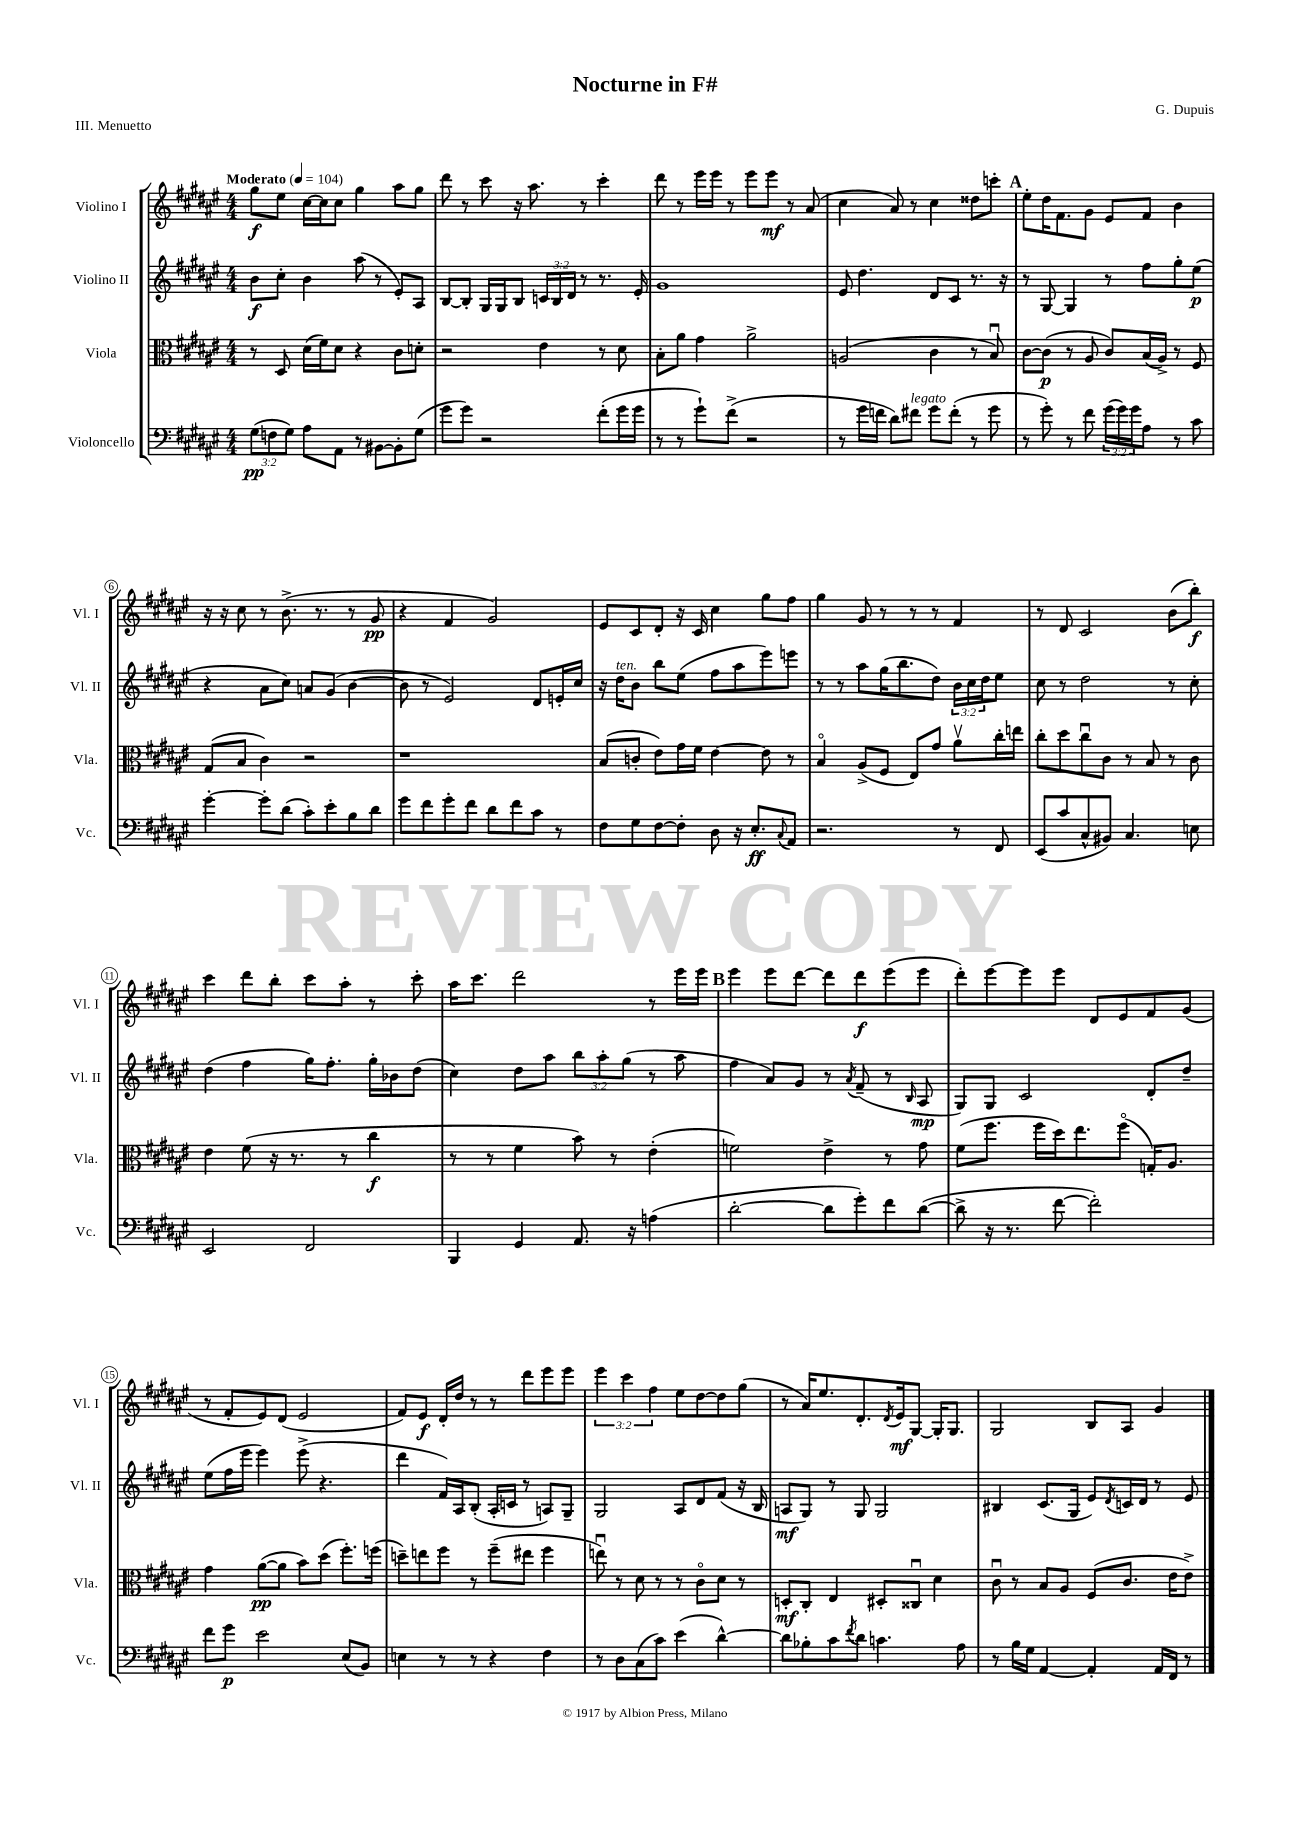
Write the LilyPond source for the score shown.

\header { title = "Nocturne in F#" composer = "G. Dupuis" piece = "III. Menuetto" }
<<
\new StaffGroup <<
\new Staff = "s0" \with { instrumentName = "Violino I" shortInstrumentName = "Vl. I" } {
    \clef treble \key fis \major \numericTimeSignature \time 4/4 \override Staff.TupletNumber.text = #tuplet-number::calc-fraction-text \tempo "Moderato" 4 = 104
    gis''8\f eis''8 cis''16~ cis''16 cis''8 gis''4 ais''8 gis''8 |
    dis'''8 r8 cis'''8 r16 ais''8. r8 cis'''4-. |
    dis'''8 r8 eis'''16 eis'''16 r8 eis'''8 eis'''8\mf r8 ais'8( |
    cis''4 ais'8) r8 cis''4 disis''8 c'''8-. |
    \mark \markup { \bold "A" } eis''8-. dis''16 fis'8. gis'8 eis'8 fis'8 b'4 |
    r16 r16 cis''8 r8 b'8.->( r8. r8 gis'8\pp |
    r4 fis'4 gis'2) |
    eis'8 cis'8 dis'8-. r16 cis'16 cis''4 gis''8 fis''8 |
    gis''4 gis'8 r8 r8 r8 fis'4 |
    r8 dis'8 cis'2 b'8( b''8-.\f) |
    cis'''4 dis'''8 b''8-. cis'''8 ais''8-. r8 cis'''8-. |
    ais''16 cis'''8. dis'''2 r8 eis'''16 eis'''16 |
    \mark \markup { \bold "B" } eis'''4 eis'''8 dis'''8~ dis'''8 dis'''8\f eis'''8( eis'''8 |
    dis'''8-.) eis'''8~ eis'''8 eis'''8 dis'8 eis'8 fis'8 gis'8( |
    r8 fis'8-. eis'8) dis'8( eis'2 |
    fis'8) eis'8\f dis'16-. dis''16 r8 r8 dis'''8 eis'''8 eis'''8 |
    \tuplet 3/2 { eis'''4 cis'''4 fis''4 } eis''8 dis''8~ dis''8 gis''8( |
    r8 ais'16) eis''8. dis'8.-. \acciaccatura { dis'8 } eis'16\mf gis8~ gis16-. gis8. |
    gis2 b8 ais8 gis'4 \bar "|." |
}
\new Staff = "s1" \with { instrumentName = "Violino II" shortInstrumentName = "Vl. II" } {
    \clef treble \key fis \major \numericTimeSignature \time 4/4 \override Staff.TupletNumber.text = #tuplet-number::calc-fraction-text
    b'8\f cis''8-. b'4 ais''8( r8 eis'8-.) ais8 |
    b8~ b8-. gis16 gis16 b8 \tuplet 3/2 { c'16 b16 dis'16 } r8 r8. eis'16-. |
    gis'1 |
    eis'8 dis''4. dis'8 cis'8 r8. r16 |
    \mark \markup { \bold "A" } r8 gis8~ gis4 r8 fis''8 gis''8-. eis''8\p( |
    r4 ais'8 cis''8) a'8 gis'8( b'4~ |
    b'8 r8 eis'2) dis'8 e'16-. cis''16 |
    r16 dis''16^\markup { \italic "ten." } b'8 b''8 eis''8( fis''8 ais''8 eis'''8) e'''8 |
    r8 r8 ais''8 gis''16( b''8. dis''8) \tuplet 3/2 { b'16 cis''16 dis''16 } eis''8 |
    cis''8 r8 dis''2 r8 cis''8-. |
    dis''4( fis''4 gis''16) fis''8.-. gis''16-. bes'16 dis''8( |
    cis''4) dis''8 ais''8 \tuplet 3/2 { b''8 ais''8-. gis''8( } r8 ais''8 |
    \mark \markup { \bold "B" } fis''4 ais'8) gis'8 r8 \acciaccatura { ais'8 } fis'8--( r8 \grace { b16 } ais8\mp |
    gis8) gis8 cis'2 dis'8-. dis''8-- |
    eis''8( fis''16 eis'''16 eis'''4) eis'''8->( r4. |
    dis'''4 fis'16) ais16 b8-.( ais16-. c'16 r8 a8) gis8-- |
    gis2 ais8 dis'8 fis'8( r16 b16 |
    a8\mf gis8) r8 gis8 gis2 |
    bis4 cis'8.( gis16 eis'8) \acciaccatura { dis'8 } c'16 dis'16 r8 eis'8 \bar "|." |
}
\new Staff = "s2" \with { instrumentName = "Viola" shortInstrumentName = "Vla." } {
    \clef alto \key fis \major \numericTimeSignature \time 4/4
    r8 dis8 dis'16( fis'16) dis'8 r4 cis'8 d'8-. |
    r2 eis'4 r8 dis'8 |
    b8-. ais'8 gis'4 ais'2-> |
    a2( cis'4 r8 b8\downbow) |
    \mark \markup { \bold "A" } cis'8~ cis'8\p( r8 ais8 cis'8) b16( ais16->) r8 fis8 |
    gis8( b8 cis'4) r2 |
    r1 |
    b8( c'8-. eis'8) gis'16 fis'16 eis'4~ eis'8 r8 |
    b4\flageolet ais8->( fis8 eis8) gis'8 ais'8\upbow cis''16-. e''16 |
    cis''8-. dis''8 cis''8\downbow cis'8 r8 b8 r8 cis'8 |
    eis'4 fis'8( r16 r8. r8 cis''4\f |
    r8 r8 fis'4 b'8) r8 eis'4-.( |
    \mark \markup { \bold "B" } f'2) eis'4-> r8 gis'8 |
    fis'8( fis''8. fis''16 dis''16) eis''8. fis''8\flageolet( g16-.) ais8. |
    gis'4 ais'8~\pp( ais'8 b'8) dis''8( fis''8.-.) f''16( |
    d''8--) e''8 fis''8 r8 fis''8--( eis''8 fis''4 |
    e''8\downbow) r8 dis'8 r8 r8 cis'8\flageolet dis'8 r8 |
    d8-.\mf cis8-. eis4 dis8-. cisis8\downbow dis'4 |
    cis'8\downbow r8 b8 ais8 fis8( cis'8. eis'16 eis'8->) \bar "|." |
}
\new Staff = "s3" \with { instrumentName = "Violoncello" shortInstrumentName = "Vc." } {
    \clef bass \key fis \major \numericTimeSignature \time 4/4 \override Staff.TupletNumber.text = #tuplet-number::calc-fraction-text
    \tuplet 3/2 { gis8\pp( f8 gis8) } ais8 ais,8 r8 bis,8~ bis,8-. gis8( |
    gis'8 gis'8) r2 fis'8-.( gis'16 gis'16 |
    r8 r8 gis'8-!) fis'8->( r2 |
    r8 gis'16 f'16 dis'8) fis'8^\markup { \italic "legato" } gis'8 fis'8-.( r8 gis'8 |
    \mark \markup { \bold "A" } r8 gis'8-.) r8 fis'8 \tuplet 3/2 { gis'16( gis'16) gis'16 } ais8 r8 cis'8 |
    gis'4~-. gis'8-. dis'8( cis'8-.) eis'8-. b8 dis'8 |
    gis'8 fis'8 gis'8-. fis'8 dis'8 fis'8 cis'8 r8 |
    fis8 gis8 fis8~ fis8-. dis8 r16 eis8.-.\ff \appoggiatura { cis8 } ais,8 |
    r2. r8 fis,8 |
    eis,8( cis'8 cis8-^ bis,8) cis4. e8 |
    eis,2 fis,2 |
    b,,4 gis,4 ais,8. r16 a4( |
    \mark \markup { \bold "B" } dis'2~-. dis'8 gis'8-.) fis'8 dis'8~( |
    dis'8-> r16 r8. fis'8~ fis'2-.) |
    fis'8 gis'8\p eis'2 eis8( b,8) |
    e4 r8 r8 r4 fis4 |
    r8 dis8 cis8( cis'8) eis'4( dis'4~-^) |
    dis'8 bes8-. cis'8 \acciaccatura { fis'8 } dis'8 c'4. ais8 |
    r8 b16 gis16 ais,4~ ais,4-. ais,16 fis,16 r8 \bar "|." |
}
>>
>>
\layout { \context { \Score \override BarNumber.stencil = #(make-stencil-circler 0.1 0.3 ly:text-interface::print) } }
